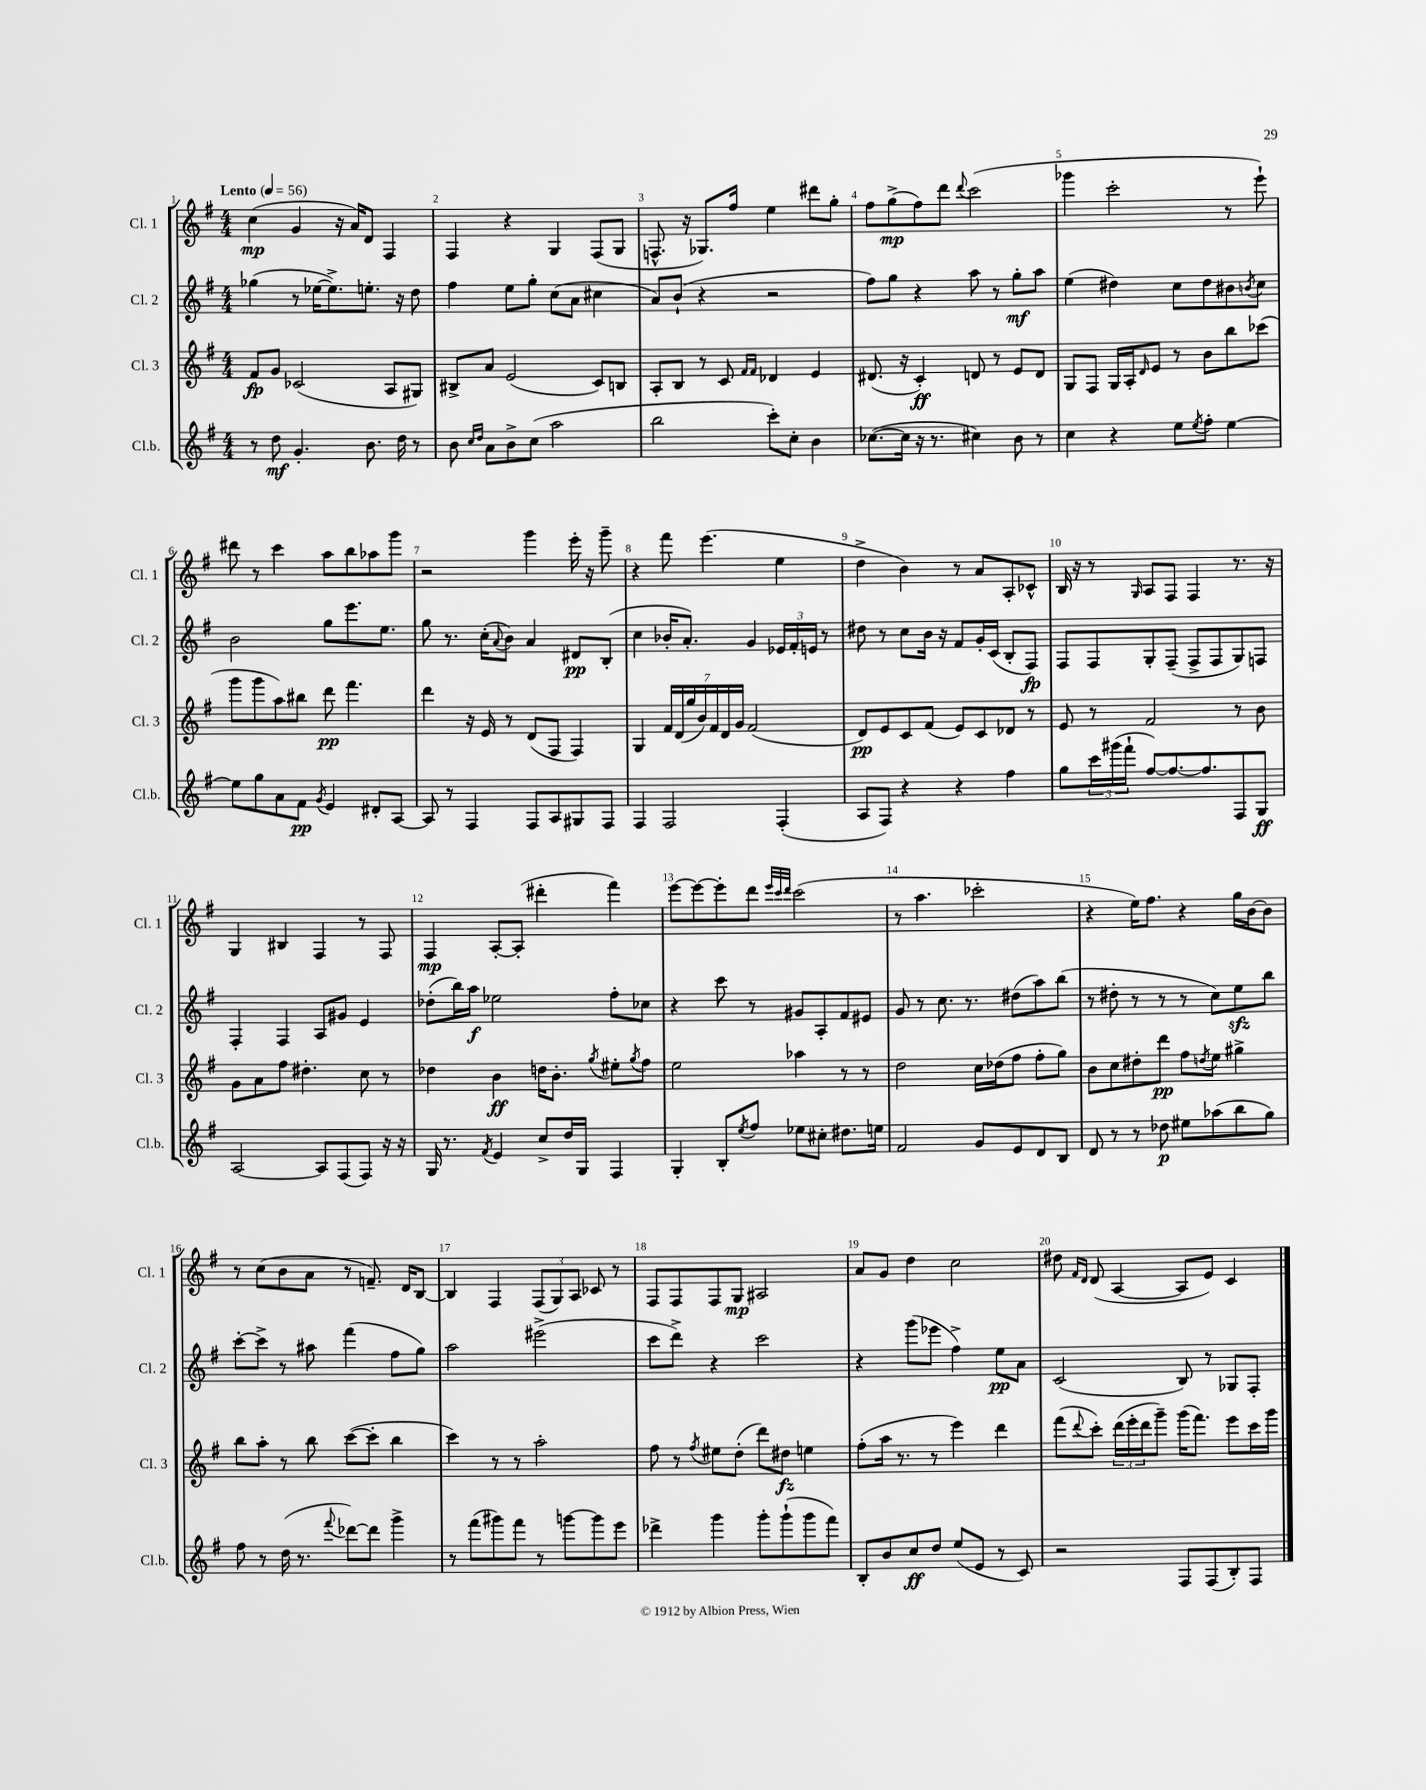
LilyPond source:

<<
\new StaffGroup <<
\new Staff = "s0" \with { instrumentName = "Cl. 1" shortInstrumentName = "Cl. 1" } {
    \clef treble \key g \major \numericTimeSignature \time 4/4 \tempo "Lento" 4 = 56
    c''4\mp( g'4 r16 a'16) d'8 fis4 |
    fis4 r4 g4 fis8( g8 |
    f8.-^ r16 ges8.) fis''16 e''4 dis'''8 g''8-. |
    fis''8 g''8->\mp( fis''8) d'''8 \appoggiatura { d'''8 } c'''2( |
    ges'''4 c'''2-. r8 e'''8-!) |
    dis'''8 r8 c'''4 a''8 b''8 aes''8 g'''8 |
    r2 g'''4 e'''16-. r16 g'''8-- |
    r4 fis'''8 e'''4.( e''4 |
    d''4-> b'4) r8 a'8 a8-. ces'8-^ |
    b16 r16 r8 \grace { g16 } a8 fis8 fis4 r8. r16 |
    g4 bis4 fis4 r8 fis8 |
    fis4\mp a8~-. a8-.( dis'''4-. fis'''4) |
    e'''8~ e'''8~ e'''8-. d'''8 \grace { e'''32 c'''32 d'''32 } c'''2( |
    r8 a''4. ces'''2-. |
    r4 e''16) fis''8. r4 g''16 b'16~ b'8 |
    r8 c''8( b'8 a'8 r8 f'8.--) d'16 b8~ |
    b4 fis4 \tuplet 3/2 { fis8( g8) a8 } ces'8 r8 |
    fis8 fis8 fis8 g8\mp ais2 |
    a'8 g'8 d''4 c''2 |
    dis''8 \grace { fis'16 d'16 } d'8( a4~ a8 e'8) c'4 \bar "|." |
}
\new Staff = "s1" \with { instrumentName = "Cl. 2" shortInstrumentName = "Cl. 2" } {
    \clef treble \key g \major \numericTimeSignature \time 4/4
    ges''4( r8 ees''16~ ees''8.->) e''8.-. r16 d''8 |
    fis''4 e''8 g''8-. c''8( a'8 cis''4 |
    a'8) b'8-!( r4 r2 |
    fis''8) g''8 r4 a''8 r8 g''8-.\mf a''8 |
    e''4( dis''4) c''8 dis''8 bis'8 \acciaccatura { b'8 } c''8 |
    b'2 g''8 e'''8. e''8. |
    g''8 r8. c''16-.( \appoggiatura { a'8 } b'8) a'4 dis'8\pp b8-.( |
    c''4 bes'16-. a'8.-.) g'4 \tuplet 3/2 { ees'16 fis'16-. e'16 } r8 |
    dis''8 r8 c''8 b'16 r16 fis'8 g'16-. c'16( b8-. fis8\fp) |
    fis8 fis8 g8-. fis8--( fis8-> fis8 g8) f8 |
    fis4-. fis4 a8 gis'8 e'4 |
    des''8-.( b''16) a''16\f ees''2 fis''8-. ces''8 |
    r4 c'''8 r8 gis'8 a8-. fis'8 eis'8 |
    g'8 r8 c''8. r8. dis''8( a''8) b''8( |
    r8 dis''8-. r8 r8 r8 c''8) e''8\sfz b''8 |
    c'''8~-. c'''8-> r8 ais''8 fis'''4( fis''8 g''8) |
    a''2 eis'''2->( |
    c'''8 d'''8->) r4 c'''2 |
    r4 g'''8( ees'''8 fis''4->) e''8\pp a'8 |
    c'2( b8) r8 ges8 fis8-. \bar "|." |
}
\new Staff = "s2" \with { instrumentName = "Cl. 3" shortInstrumentName = "Cl. 3" } {
    \clef treble \key g \major \numericTimeSignature \time 4/4
    fis'8\fp g'8 ces'2( a8 gis8) |
    bis8-> a'8 e'2( c'8) b8 |
    a8-. b8 r8 c'8 \grace { fis'16 fis'16 } des'4 e'4 |
    dis'8.( r16 c'4-.\ff) d'8 r8 e'8 d'8 |
    g8 fis8 g16 a16-. \grace { d'16 } e'8 r8 b'8 b''8 ces'''8( |
    g'''8 g'''8 a''8) bis''8 d'''8\pp fis'''4. |
    d'''4 r16 e'16 r8 d'8( fis8 fis4) |
    g4 \tuplet 7/4 { fis'16 d'16( g''16 b'16) fis'16 d'16 g'16 } fis'2( |
    d'8\pp) e'8 c'8 fis'8( e'8) c'8 des'8 r8 |
    e'8 r8 fis'2 r8 b'8 |
    g'8 a'8 fis''8 dis''4.-. c''8 r8 |
    des''4 b'4\ff d''16 b'8.-. \acciaccatura { g''8 } eis''8-. \acciaccatura { g''8 } fis''8 |
    e''2 aes''4 r8 r8 |
    d''2 c''16 des''16( fis''8 fis''8-. g''8) |
    b'8 c''8 dis''8-. d'''8\pp fis''8 \acciaccatura { d''8 } e''8 gis''4-> |
    b''8 a''8-. r8 b''8 c'''8~( c'''8-. b''4 |
    c'''4) r8 r8 a''2-. |
    fis''8 r8 \acciaccatura { fis''8 } eis''8 d''8-.( d'''8) dis''8\fz e''4 |
    fis''8-.( a''16 r8. r8 e'''4) d'''4 |
    fis'''8( \appoggiatura { d'''8 } c'''8-.) \tuplet 3/2 { d'''16( e'''16-. d'''16 } g'''8--) g'''16( fis'''8.) e'''8 c'''16 g'''16 \bar "|." |
}
\new Staff = "s3" \with { instrumentName = "Cl.b." shortInstrumentName = "Cl.b." } {
    \clef treble \key g \major \numericTimeSignature \time 4/4
    r8 d''8\mf g'4.-. b'8. d''16 r8 |
    b'8 \grace { c''16 d''16 } a'8 b'8-> c''8( a''2 |
    b''2 c'''8-.) c''8-. b'4 |
    ces''8.~( ces''16 r16 r8. cis''4) b'8 r8 |
    c''4 r4 e''8 \acciaccatura { e''8 } fis''8-. e''4~ |
    e''8 g''8 a'8 fis'8\pp \acciaccatura { g'8 } e'4 dis'8-. a8~ |
    a8 r8 fis4 fis8 a8 gis8 fis8 |
    fis4 fis2 fis4-.( |
    a8 fis8) r4 r4 fis''4 |
    g''8 \tuplet 3/2 { c'''16 gis'''16( fis'''16-! } fis''8~) fis''8.~ fis''8. fis8 g8\ff |
    a2~ a8 fis8( fis8) r16 r16 |
    g16 r8. \acciaccatura { fis'8 } e'4 c''8-> d''16 g16 fis4 |
    g4-. b8-. \acciaccatura { e''8 } fis''8 ees''8 cis''8-. dis''8. e''16 |
    fis'2 g'8 e'8 d'8 b8 |
    d'8 r8 r8 des''8\p eis''8 aes''8( b''8 g''8) |
    fis''8 r8 d''16( r8. \appoggiatura { fis'''8 } des'''8~) des'''8 g'''4-> |
    r8 fis'''8( gis'''8) fis'''8 r8 g'''8~ g'''8 e'''8 |
    des'''4-> g'''4 g'''8-. g'''8-!( g'''8 fis'''8) |
    b8-. b'8 c''8\ff d''8 e''8( e'8 r8 c'8) |
    r2 fis8 fis8( b8-.) fis8 \bar "|." |
}
>>
>>
\layout { \context { \Score \override BarNumber.break-visibility = ##(#f #t #t) barNumberVisibility = #all-bar-numbers-visible } }
